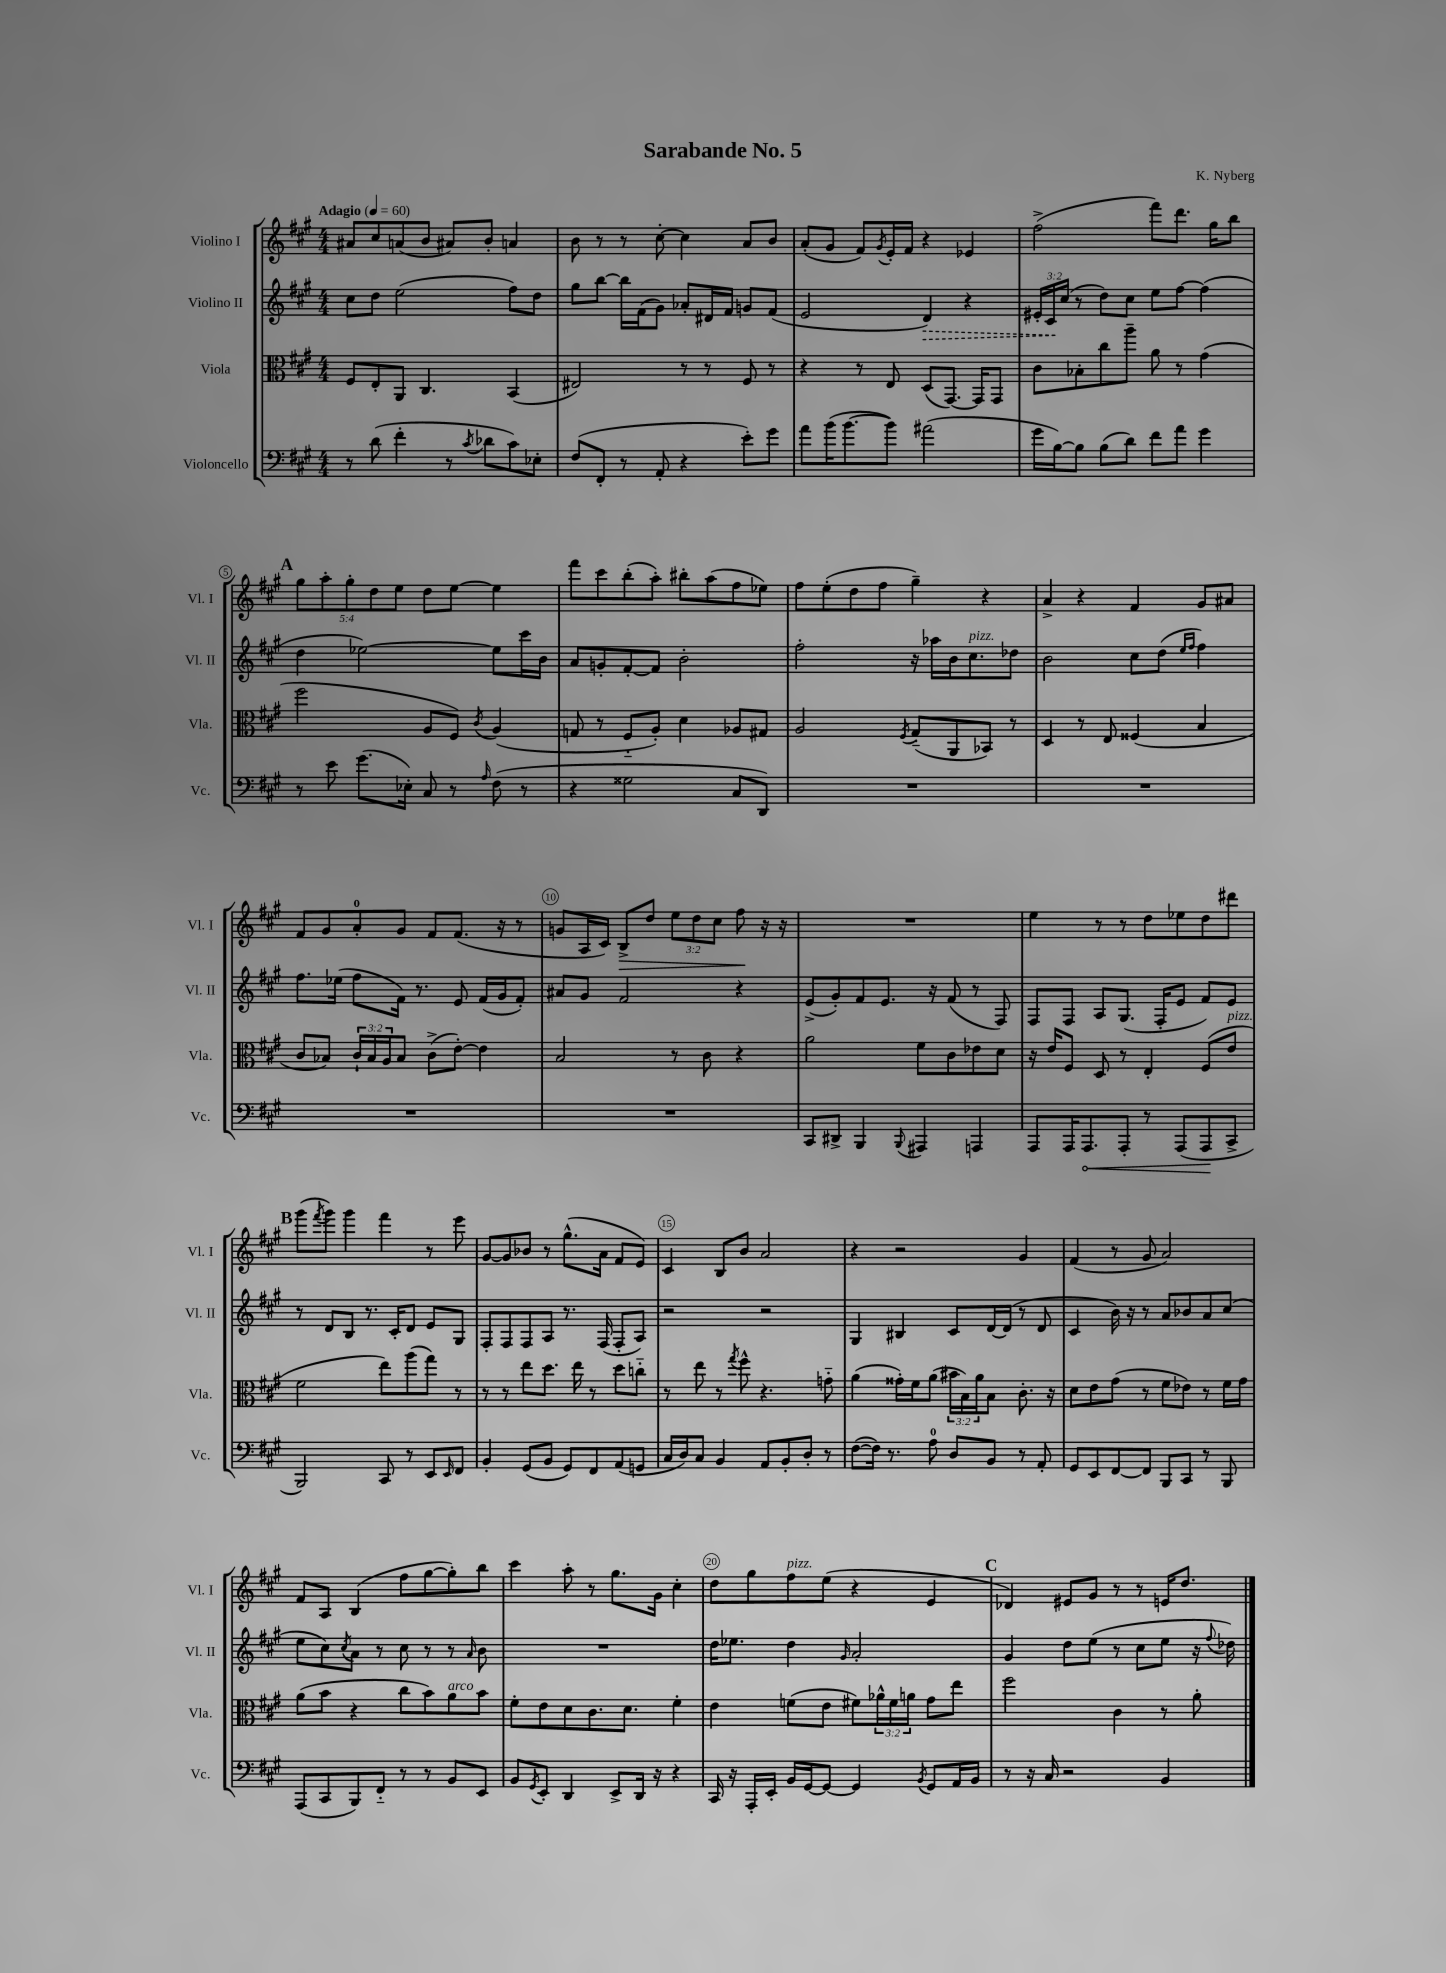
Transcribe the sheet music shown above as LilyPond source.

\header { title = "Sarabande No. 5" composer = "K. Nyberg" }
<<
\new StaffGroup <<
\new Staff = "s0" \with { instrumentName = "Violino I" shortInstrumentName = "Vl. I" } {
    \clef treble \key a \major \numericTimeSignature \time 4/4 \override Staff.TupletNumber.text = #tuplet-number::calc-fraction-text \tempo "Adagio" 4 = 60
    ais'8 cis''8 a'8( b'8 ais'8) b'8-. a'4 |
    b'8 r8 r8 cis''8~-. cis''4 a'8 b'8 |
    a'8-.( gis'8 fis'8) \acciaccatura { gis'8 } e'16-. fis'16 r4 ees'4 |
    fis''2->( fis'''8) d'''8. gis''16 b''8 |
    \mark \markup { \bold "A" } \tuplet 5/4 { gis''8 a''8-. gis''8-. d''8 e''8 } d''8 e''8~ e''4 |
    fis'''8 cis'''8 b''8-.( a''8-.) bis''8-. a''8( fis''8 ees''8) |
    fis''8 e''8-.( d''8 fis''8 gis''4--) r4 |
    a'4-> r4 fis'4 gis'8 ais'8 |
    fis'8 gis'8 a'8-0-. gis'8 fis'8 fis'8.( r16 r8 |
    g'8 a16 cis'16) b8->\> d''8 \tuplet 3/2 { e''8 d''8 cis''8 } fis''8\! r16 r16 |
    R1 |
    e''4 r8 r8 d''8 ees''8 d''8 dis'''8 |
    \mark \markup { \bold "B" } gis'''8( \acciaccatura { fis'''8 } gis'''8) gis'''4 fis'''4 r8 e'''8 |
    gis'8~ gis'8 bes'8 r8 gis''8.-^( a'16 fis'8 e'8) |
    cis'4 b8 b'8 a'2 |
    r4 r2 gis'4 |
    fis'4( r8 gis'8 a'2) |
    fis'8 a8 b4( fis''8 gis''8~ gis''8-.) b''8 |
    cis'''4 a''8-. r8 gis''8. gis'16 cis''4-. |
    d''8 gis''8 fis''8^\markup { \italic "pizz." } e''8( r4 e'4 |
    \mark \markup { \bold "C" } des'4) eis'8 gis'8 r8 r8 e'16 d''8. \bar "|." |
}
\new Staff = "s1" \with { instrumentName = "Violino II" shortInstrumentName = "Vl. II" } {
    \clef treble \key a \major \numericTimeSignature \time 4/4 \override Staff.TupletNumber.text = #tuplet-number::calc-fraction-text
    cis''8 d''8 e''2( fis''8) d''8 |
    gis''8 b''8~ b''16 fis'16( gis'8) aes'8-. dis'16 fis'16 g'8 fis'8( |
    e'2 \once \override Hairpin.style = #'dashed-line d'4\>) r4 |
    \tuplet 3/2 { eis'16-. cis'16\! cis''16( } r8 d''8) cis''8 e''8 fis''8~ fis''4( |
    \mark \markup { \bold "A" } d''4 ees''2~) ees''8 cis'''16 b'16 |
    a'8 g'8-. fis'8~-. fis'8 b'2-. |
    fis''2-. r16 aes''16 b'16 cis''8.^\markup { \italic "pizz." } des''8 |
    b'2 cis''8 d''8( \grace { e''16 fis''16 } fis''4) |
    fis''8. ees''16( fis''8 fis'16) r8. e'8 fis'16( gis'16 fis'8-.) |
    ais'8 gis'8 fis'2 r4 |
    e'8->( gis'8-.) fis'8 e'8. r16 fis'8( r8 fis8) |
    fis8 fis8 a8 gis8.( fis16-. e'8 fis'8) e'8 |
    \mark \markup { \bold "B" } r8 d'8 b8 r8. cis'16-. d'8 e'8 gis8 |
    fis8-. fis8 fis8 a8 r8. fis16( fis8-. a8) |
    r2 r2 |
    gis4 bis4 cis'8 d'16~ d'16( r8 d'8 |
    cis'4 b'16) r16 r8 a'8 bes'8 a'8 cis''8( |
    e''8 cis''8) \acciaccatura { cis''8 } a'8 r8 cis''8 r8 r8 \grace { a'16 } b'8 |
    R1 |
    d''16 ees''8. d''4 \grace { gis'16 } a'2-. |
    \mark \markup { \bold "C" } gis'4 d''8 e''8( r8 cis''8 e''8 r16 \appoggiatura { fis''8 } des''16) \bar "|." |
}
\new Staff = "s2" \with { instrumentName = "Viola" shortInstrumentName = "Vla." } {
    \clef alto \key a \major \numericTimeSignature \time 4/4 \override Staff.TupletNumber.text = #tuplet-number::calc-fraction-text
    fis8 e8-. a,8 cis4. b,4( |
    eis2) r8 r8 fis8 r8 |
    r4 r8 e8 d8( gis,8.~) gis,16 gis,8 |
    cis'8 bes8-. cis''8 a''8-- a'8 r8 gis'4( |
    \mark \markup { \bold "A" } fis''2 a8 fis8) \acciaccatura { cis'8 } a4( |
    g8 r8 fis8-_ a8-.) d'4 aes8 gis8 |
    a2 \acciaccatura { fis8 } gis8-_( a,8 bes,8) r8 |
    d4 r8 e8 fisis4( b4 |
    cis'8 bes8) \tuplet 3/2 { cis'16-! bes16 a16 } bes8 cis'8->( e'8~-.) e'4 |
    b2 r8 cis'8 r4 |
    a'2 fis'8 cis'8 ees'8 d'8 |
    r16 e'16 fis8 d8 r8 e4-. fis8( e'8^\markup { \italic "pizz." } |
    \mark \markup { \bold "B" } fis'2 e''8) a''8( gis''8) r8 |
    r8 r8 e''8 d''8. e''16 r8 d''8 c''8-_ |
    r8 e''8 r8 \acciaccatura { gis''8 } fis''8-^ r4. g'8-_ |
    a'4( gisis'16-.) fis'16 a'8( \tuplet 3/2 { bis'16 b16) a'16 } b8 cis'8.-. r16 |
    d'8 e'8 gis'8( r8 fis'8 ees'8) r8 fis'16 gis'16 |
    a'8( b'8 r4 cis''8 b'8) a'8^\markup { \italic "arco" } b'8 |
    fis'8-. e'8 d'8 cis'8. d'8. fis'4-. |
    e'4 f'8( e'8 fis'8) \tuplet 3/2 { aes'16-^ fis'16 a'16 } gis'8 e''8 |
    \mark \markup { \bold "C" } fis''2 cis'4 r8 a'8-. \bar "|." |
}
\new Staff = "s3" \with { instrumentName = "Violoncello" shortInstrumentName = "Vc." } {
    \clef bass \key a \major \numericTimeSignature \time 4/4
    r8 d'8( fis'4-. r8 \acciaccatura { cis'8 } des'8 cis'8) ees8-. |
    fis8( fis,8-. r8 a,8-. r4 e'8-.) gis'8 |
    a'8 b'16( b'8.~ b'8) ais'2( |
    gis'16 b16~) b8 b8( d'8) fis'8 a'8 gis'4 |
    \mark \markup { \bold "A" } r8 e'8 gis'8.( ees16-.) cis8 r8 \grace { a16 } fis8( r8 |
    r4 gisis2 cis8 d,8) |
    R1 |
    R1 |
    R1 |
    R1 |
    cis,8 dis,8-> b,,4 \appoggiatura { b,,8 } ais,,4 a,,4 |
    a,,8 a,,16 \once \override Hairpin.circled-tip = ##t a,,8.\< a,,8-. r8 a,,8( a,,8\! cis,8-> |
    \mark \markup { \bold "B" } b,,2) cis,8 r8 e,8 \grace { e,16 } fis,8 |
    b,4-. gis,8( b,8 gis,8) fis,8 a,8( g,8 |
    cis16 d16) cis8 b,4 a,8 b,8-. d8-. r8 |
    fis8~( fis16) r8. a8-0 d8 b,8 r8 a,8-. |
    gis,8 e,8 fis,8~ fis,8 b,,8 cis,8 r8 b,,8 |
    a,,8( cis,8 b,,8) fis,8-_ r8 r8 b,8 e,8 |
    b,8 \acciaccatura { gis,8 } e,8-. d,4 e,8-> d,16 r16 r4 |
    cis,16 r16 a,,16-. e,16-. b,16 gis,16~ gis,8~ gis,4 \acciaccatura { b,8 } gis,8 a,16 b,16 |
    \mark \markup { \bold "C" } r8 r16 cis16 r2 b,4 \bar "|." |
}
>>
>>
\layout { \context { \Score \override BarNumber.break-visibility = ##(#f #t #t) barNumberVisibility = #(every-nth-bar-number-visible 5) \override BarNumber.stencil = #(make-stencil-circler 0.1 0.3 ly:text-interface::print) } }
